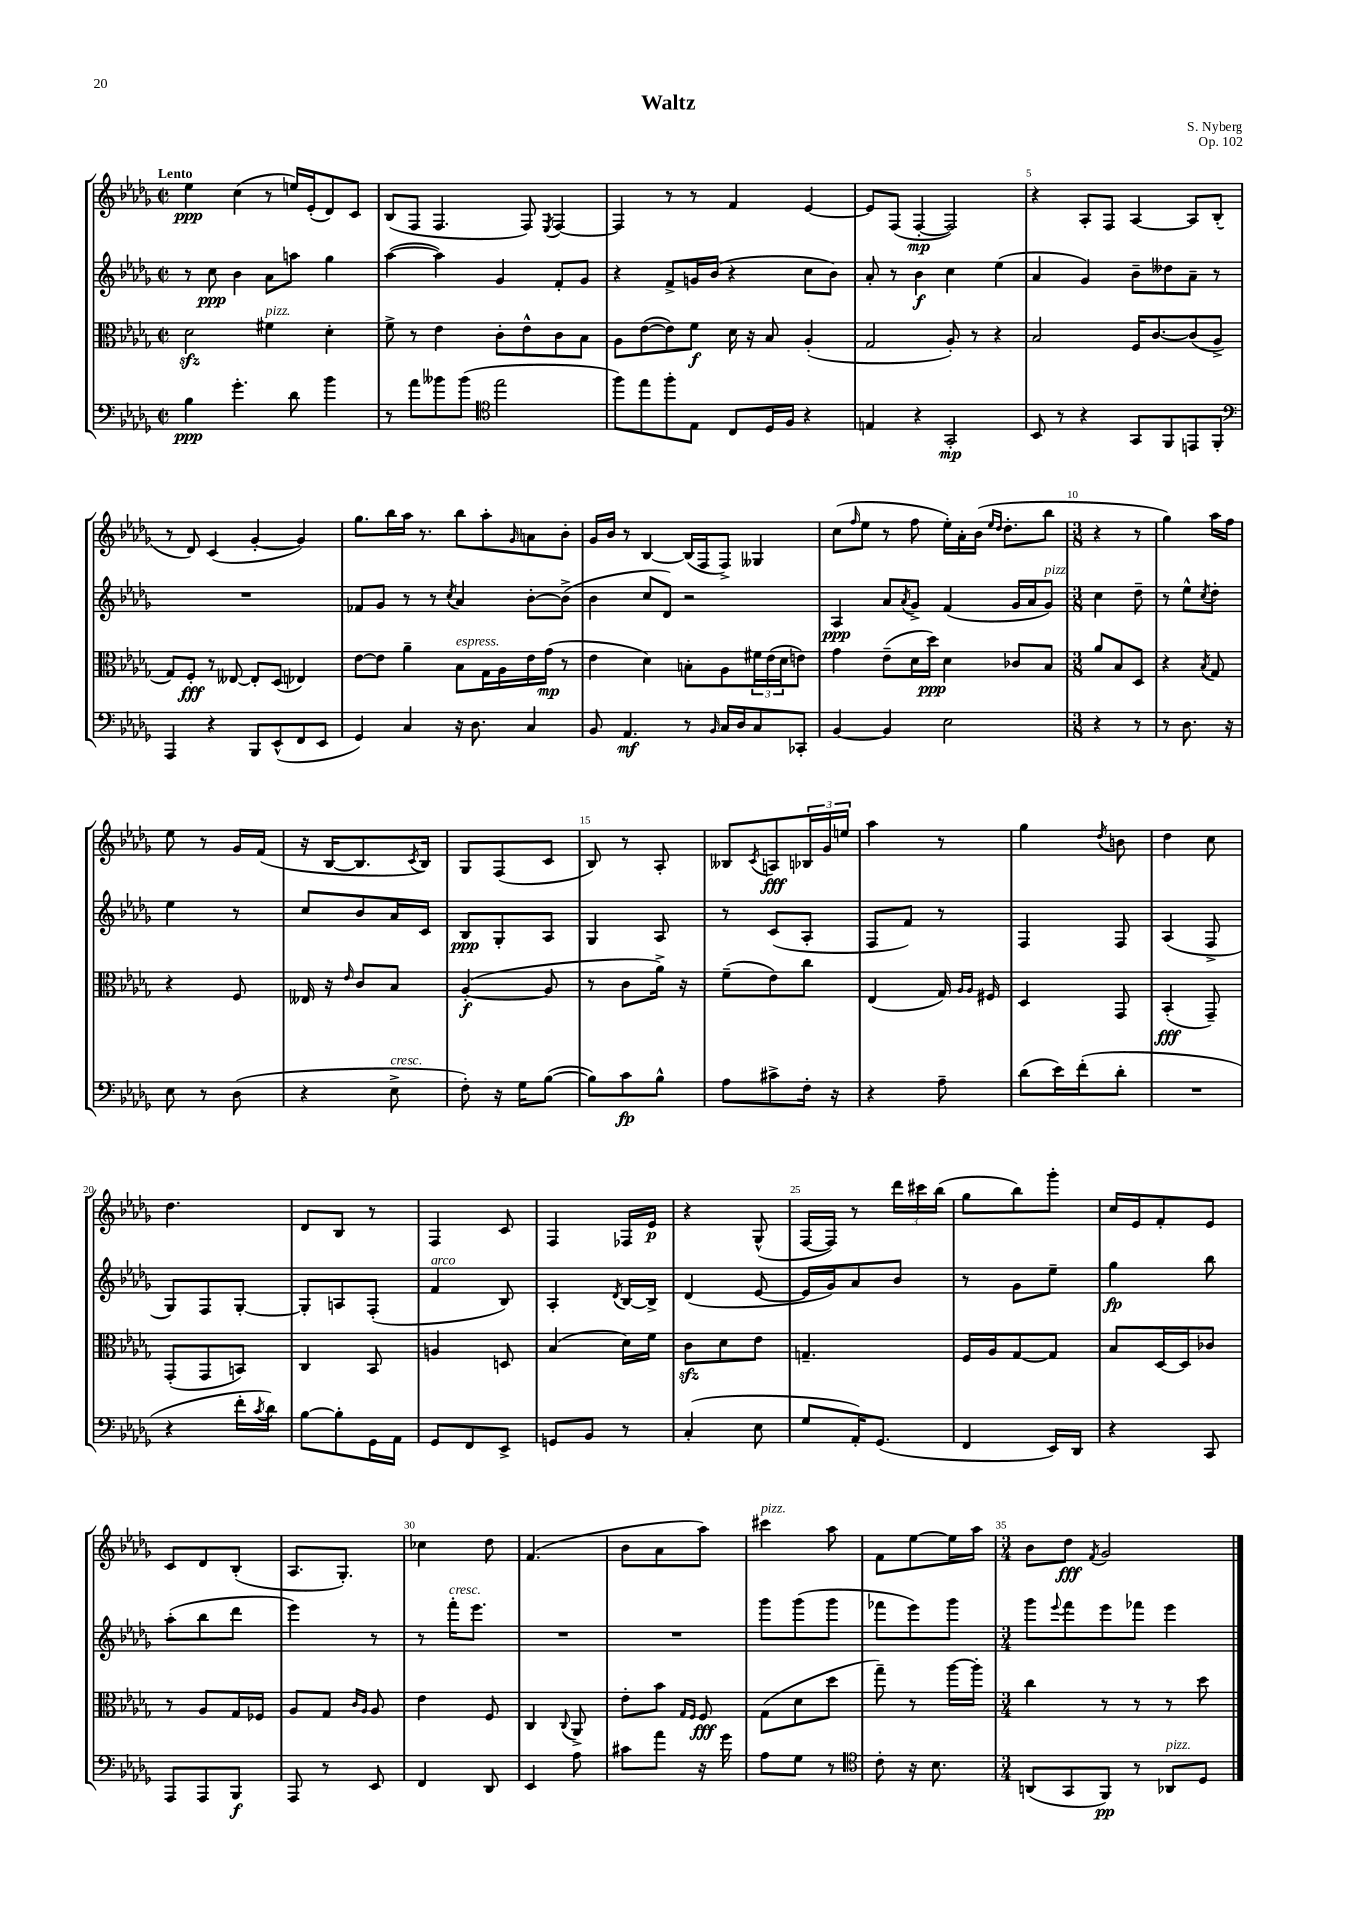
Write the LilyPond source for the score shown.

\header { title = "Waltz" composer = "S. Nyberg" opus = "Op. 102" }
<<
\new StaffGroup <<
\new Staff = "s0" {
    \clef treble \key des \major \defaultTimeSignature \time 2/2 \tempo "Lento"
    ees''4\ppp c''4( r8 e''16) ees'16-.( des'8) c'8 |
    bes8( f8 f4. f8) \acciaccatura { ees8 } f4~ |
    f4 r8 r8 f'4 ees'4~ |
    ees'8 f8( f4~-.\mp f2) |
    r4 aes8-. f8 aes4~ aes8 bes8-.( |
    r8 des'8) c'4( ges'4~-. ges'4) |
    ges''8. bes''16 aes''16 r8. bes''8 aes''8-. \grace { ges'16 } a'8 bes'8-. |
    ges'16 bes'16 r8 bes4~ bes16( f16 f8->) geses4 |
    c''8( \grace { f''16 } ees''8 r8 f''8 ees''16-.) aes'16-. bes'16( \grace { ees''16 des''16 } des''8.-. bes''8 |
    \numericTimeSignature \time 3/8 r4 r8 |
    ges''4) aes''16 f''16 |
    ees''8 r8 ges'16 f'16( |
    r16 bes16~ bes8. \acciaccatura { c'8 } bes16) |
    ges8 f8( c'8 |
    bes8) r8 aes8-. |
    beses8 \acciaccatura { c'8 } a8\fff \tuplet 3/2 { bes16 ges'16 e''16 } |
    aes''4 r8 |
    ges''4 \acciaccatura { des''8 } b'8 |
    des''4 c''8 |
    des''4. |
    des'8 bes8 r8 |
    f4 c'8 |
    f4 fes16 ees'16\p |
    r4 ges8-^( |
    f16~ f16) r8 \tuplet 3/2 { des'''16 cis'''16 bes''16( } |
    ges''8 bes''8) ges'''8-. |
    c''16 ees'16 f'8-. ees'8 |
    c'8 des'8 bes8-.( |
    aes8. ges8.-.) |
    ces''4 des''8 |
    f'4.( |
    bes'8 aes'8 aes''8) |
    cis'''4^\markup { \italic "pizz." } aes''8 |
    f'8 ees''8~ ees''16 aes''16 |
    \numericTimeSignature \time 3/4 bes'8 des''8\fff \acciaccatura { f'8 } ges'2 \bar "|." |
}
\new Staff = "s1" {
    \clef treble \key des \major \defaultTimeSignature \time 2/2
    r8 c''8\ppp bes'4 aes'8 a''8 ges''4 |
    aes''4~( aes''4) ges'4 f'8-. ges'8 |
    r4 f'8-> g'16 bes'16( r4 c''8 bes'8) |
    aes'8-. r8 bes'4\f c''4 ees''4( |
    aes'4 ges'4) bes'8-- deses''8 aes'8-- r8 |
    R1 |
    fes'8 ges'8 r8 r8 \acciaccatura { c''8 } aes'4 bes'8~-. bes'8->( |
    bes'4 c''8 des'8) r2 |
    aes4\ppp aes'8 \acciaccatura { aes'8 } ges'8-> f'4( ges'16 aes'16 ges'8^\markup { \italic "pizz." }) |
    \numericTimeSignature \time 3/8 c''4 des''8-- |
    r8 ees''8-^ \acciaccatura { c''8 } des''8-. |
    ees''4 r8 |
    c''8 bes'8 aes'16 c'16 |
    bes8\ppp ges8-. aes8 |
    ges4 aes8 |
    r8 c'8( aes8-. |
    f8 f'8) r8 |
    f4 f8 |
    aes4( f8-> |
    ges8) f8 ges8~-. |
    ges8-. a8 f8-.( |
    f'4^\markup { \italic "arco" } bes8) |
    aes4-. \acciaccatura { des'8 } bes16~ bes16-> |
    des'4( ees'8~ |
    ees'16 ges'16) aes'8 bes'8 |
    r8 ges'8 ees''8-- |
    ges''4\fp bes''8 |
    aes''8-.( bes''8 des'''8 |
    ees'''4) r8 |
    r8 f'''16-.^\markup { \italic "cresc." } ees'''8. |
    R4. |
    R4. |
    ges'''8 ges'''8( ges'''8 |
    fes'''8 ees'''8) ges'''8 |
    \numericTimeSignature \time 3/4 ges'''8 \appoggiatura { ees'''8 } f'''8 ees'''8 fes'''8 ees'''4 \bar "|." |
}
\new Staff = "s2" {
    \clef alto \key des \major \defaultTimeSignature \time 2/2
    des'2\sfz fis'4^\markup { \italic "pizz." } des'4-. |
    f'8-> r8 ees'4 c'8-. ees'8-^ c'8 bes8 |
    aes8 ees'8~( ees'8) f'8\f des'16 r16 bes8 aes4-.( |
    ges2 aes8-.) r8 r4 |
    bes2 f16 c'8.~ c'8( aes8-> |
    ges8) f8-.\fff r8 eeses8~ eeses8-. des8( ees4) |
    ees'8~ ees'8 aes'4-- bes8^\markup { \italic "espress." } ges16 aes16 ees'16 ges'16\mp( r8 |
    ees'4 des'4) b8-. aes8 \tuplet 3/2 { fis'16 ees'16( des'16 } e'8) |
    ges'4 ees'8--( des'16 des''16\ppp) des'4 ces'8 bes8 |
    \numericTimeSignature \time 3/8 aes'8 bes8 des8 |
    r4 \acciaccatura { bes8 } ges8 |
    r4 f8 |
    eeses16 r16 \grace { ees'16 } c'8 bes8 |
    aes4~-.\f( aes8 |
    r8 c'8 aes'16->) r16 |
    f'8--( ees'8) c''8 |
    ees4( ges16) \grace { aes16 aes16 } fis16 |
    des4 ges,8 |
    bes,4-.\fff( ges,8--) |
    ges,8-.( ges,8 b,8) |
    c4 bes,8 |
    a4 d8 |
    bes4( des'16) f'16 |
    c'8\sfz des'8 ees'8 |
    g4.-- |
    f16 aes16 ges8~ ges8 |
    bes8 des16~ des16 ces'8 |
    r8 aes8 ges16 fes16 |
    aes8 ges8 \grace { c'16 aes16 } aes8 |
    ees'4 f8 |
    c4 \appoggiatura { c8 } aes,8-> |
    ees'8-. bes'8 \grace { ges16 f16 } f8\fff |
    ges8( des'8 des''8 |
    ges''8--) r8 aes''16~ aes''16-. |
    \numericTimeSignature \time 3/4 c''4 r8 r8 r8 des''8 \bar "|." |
}
\new Staff = "s3" {
    \clef bass \key des \major \defaultTimeSignature \time 2/2
    bes4\ppp ges'4.-. des'8 bes'4 |
    r8 aes'8 beses'8 beses'8( \clef tenor ees''2 |
    f''8) ees''8 f''8-. ees8 c8 des16 f16 r4 |
    e4 r4 ges,2-.\mp |
    bes,8 r8 r4 ges,8 f,8 e,8 f,8-. |
    \clef bass aes,,4 r4 bes,,8 ees,8-^( f,8 ees,8 |
    ges,4) c4 r16 des8. c4 |
    bes,8 aes,4.\mf r8 \grace { bes,16 } c16 des16 c8 ces,8-. |
    bes,4~ bes,4 ees2 |
    \numericTimeSignature \time 3/8 r4 r8 |
    r8 des8. r16 |
    ees8 r8 des8( |
    r4 ees8->^\markup { \italic "cresc." } |
    f8-.) r16 ges16 bes8~( |
    bes8) c'8\fp bes8-^ |
    aes8 cis'8-> f16-. r16 |
    r4 aes8-- |
    des'8( ees'16) f'16-.( des'8-. |
    R4. |
    r4 f'16-. \acciaccatura { c'8 } des'16) |
    bes8~ bes8-. ges,16 aes,16 |
    ges,8 f,8 ees,8-> |
    g,8 bes,8 r8 |
    c4-.( ees8 |
    ges8 aes,16-.) ges,8.( |
    f,4 ees,16) des,16 |
    r4 c,8 |
    aes,,8 aes,,8 bes,,8\f |
    aes,,8 r8 ees,8 |
    f,4 des,8 |
    ees,4 aes8 |
    cis'8 aes'8 r16 ges'16 |
    aes8 ges8 r8 |
    \clef tenor c'8-. r16 bes8. |
    \numericTimeSignature \time 3/4 a,8( ges,8 f,8\pp) r8 aes,8^\markup { \italic "pizz." } des8 \bar "|." |
}
>>
>>
\layout { \context { \Score \override BarNumber.break-visibility = ##(#f #t #t) barNumberVisibility = #(every-nth-bar-number-visible 5) } }
